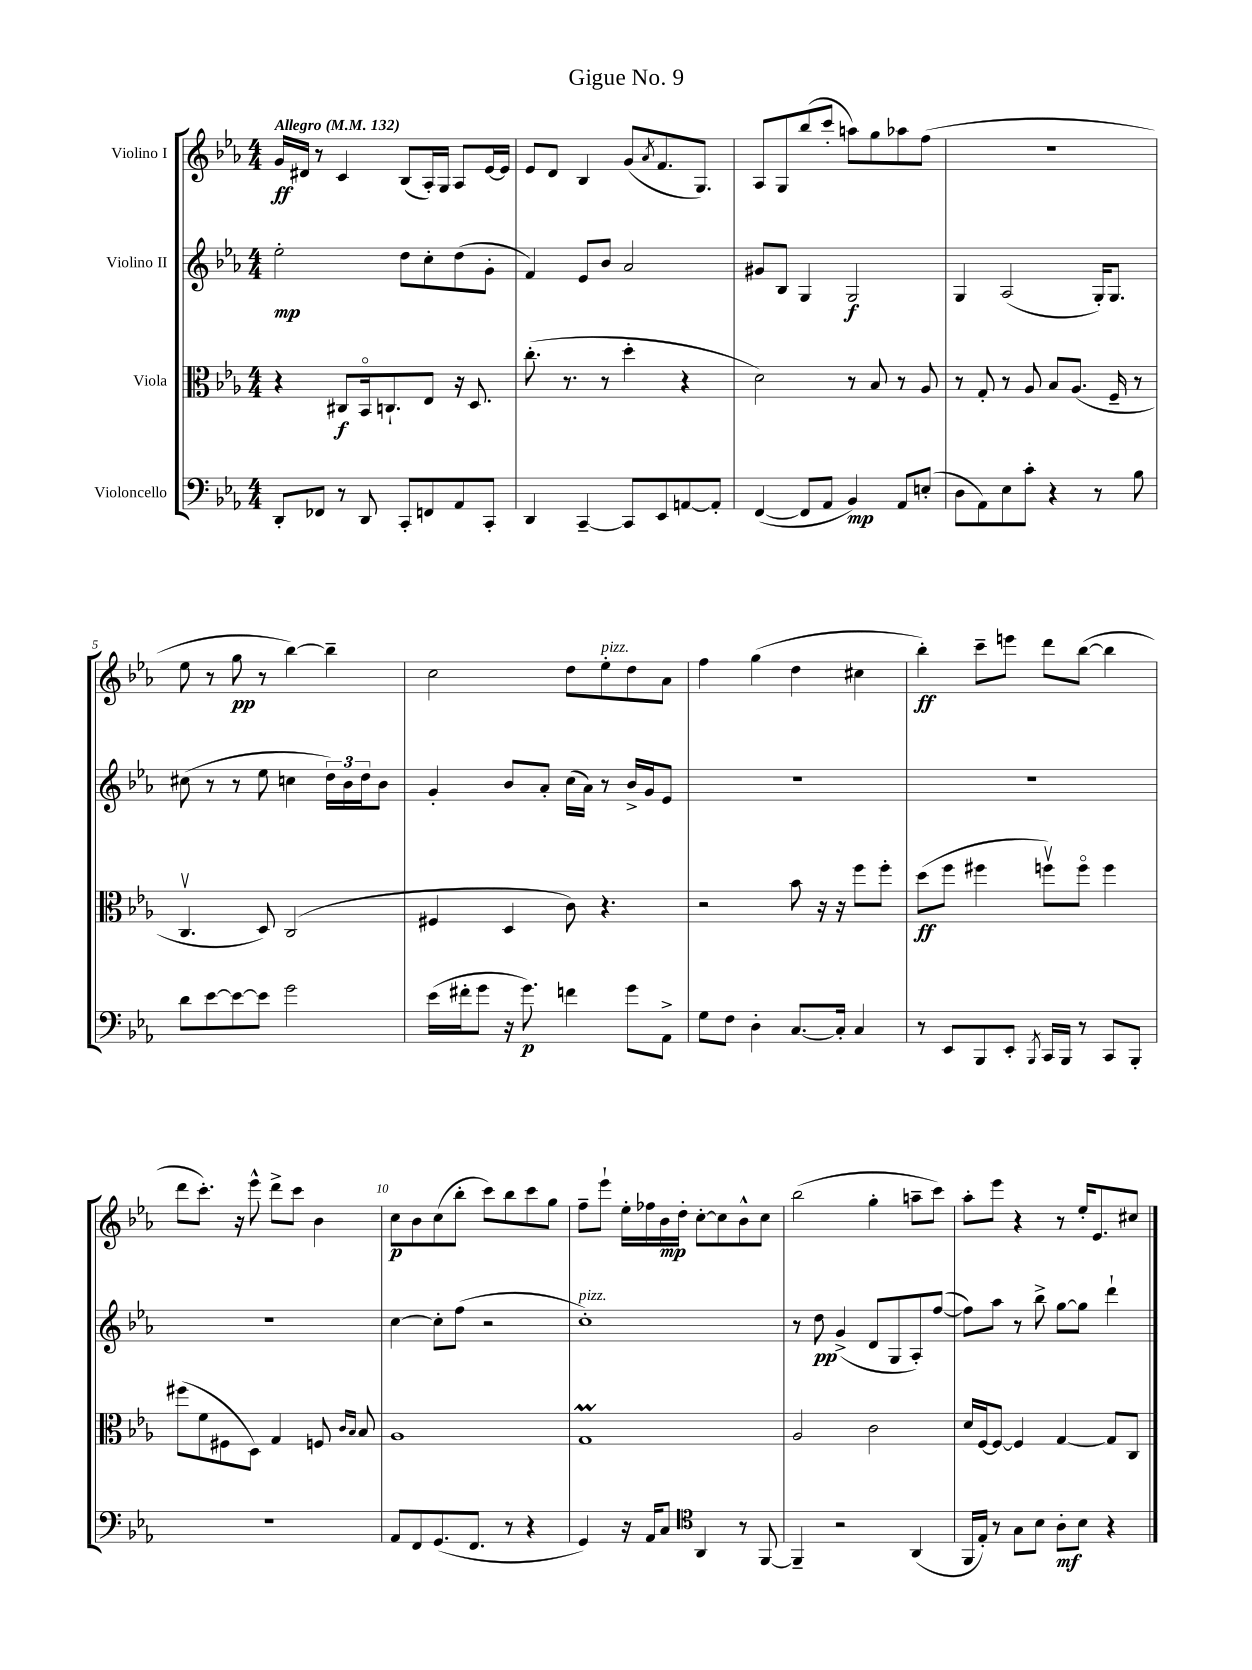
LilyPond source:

\header { title = "Gigue No. 9" }
<<
\new StaffGroup <<
\new Staff = "s0" \with { instrumentName = "Violino I" } {
    \clef treble \key ees \major \numericTimeSignature \time 4/4 \tempo "Allegro" 4 = 132
    g'16\ff dis'16 r8 c'4 bes8( aes16-.) g16 aes8 ees'16~ ees'16 |
    ees'8 d'8 bes4 g'8( \acciaccatura { aes'8 } f'8. g8.) |
    aes8 g8 bes''8( c'''8-. a''8) g''8 aes''8 f''8( |
    R1 |
    ees''8 r8 g''8\pp r8 bes''4~) bes''4-- |
    c''2 d''8 ees''8-.^\markup { \italic "pizz." } d''8 aes'8 |
    f''4 g''4( d''4 cis''4 |
    bes''4-.\ff) c'''8-- e'''8 d'''8 bes''8~( bes''4 |
    d'''8 c'''8.-.) r16 ees'''8-^ d'''8-> c'''8 bes'4 |
    c''8\p bes'8 c''8( bes''8-. c'''8) bes''8 c'''8 g''8 |
    f''8-- ees'''8-! ees''16-. fes''16 bes'16\mp d''16-. c''8~-. c''8 bes'8-^ c''8 |
    bes''2( g''4-. a''8-- c'''8) |
    aes''8-. ees'''8 r4 r8 ees''16-. ees'8. cis''8 \bar "|." |
}
\new Staff = "s1" \with { instrumentName = "Violino II" } {
    \clef treble \key ees \major \numericTimeSignature \time 4/4
    ees''2-.\mp d''8 c''8-. d''8( g'8-. |
    f'4) ees'8 bes'8 aes'2 |
    gis'8 bes8 g4 g2\f |
    g4 aes2( g16-.) g8. |
    cis''8( r8 r8 ees''8 c''4 \tuplet 3/2 { d''16) bes'16 d''16 } bes'8 |
    g'4-. bes'8 aes'8-. c''16( aes'16) r8 bes'16-> g'16 ees'8 |
    R1 |
    R1 |
    R1 |
    c''4~ c''8-. f''8( r2 |
    c''1-.^\markup { \italic "pizz." }) |
    r8 d''8\pp g'4->( d'8 g8 aes8-.) f''8~( |
    f''8) aes''8 r8 bes''8-> g''8~ g''8 d'''4-! \bar "|." |
}
\new Staff = "s2" \with { instrumentName = "Viola" } {
    \clef alto \key ees \major \numericTimeSignature \time 4/4
    r4 cis8\f bes,16\flageolet c8.-! ees8 r16 d8. |
    c''8.-.( r8. r8 d''4-. r4 |
    d'2) r8 bes8 r8 aes8 |
    r8 g8-. r8 aes8 bes8 aes8.( f16-- r8 |
    c4.\upbow d8) c2( |
    fis4 d4 c'8) r4. |
    r2 bes'8 r16 r16 f''8 f''8-. |
    d''8\ff( f''8 fis''4 f''8\upbow) f''8\flageolet f''4 |
    fis''8( f'8 fis8 d8) g4 f8 \grace { c'16 bes16 } bes8 |
    aes1 |
    g1\prall |
    aes2 c'2 |
    d'16 f16~ f8~ f4 g4~ g8 c8 \bar "|." |
}
\new Staff = "s3" \with { instrumentName = "Violoncello" } {
    \clef bass \key ees \major \numericTimeSignature \time 4/4
    d,8-. fes,8 r8 d,8 c,8-. f,8 aes,8 c,8-. |
    d,4 c,4~-- c,8 ees,8 a,8~ a,8-. |
    f,4~( f,8 aes,8 bes,4\mp) aes,8 e8-.( |
    d8 aes,8) ees8 c'8-. r4 r8 bes8 |
    d'8 ees'8~ ees'8~ ees'8 g'2 |
    ees'16( fis'16-. g'8 r16 g'8.\p) f'4 g'8 aes,8-> |
    g8 f8 d4-. c8.~ c16-. c4 |
    r8 ees,8 bes,,8 ees,8-. \acciaccatura { bes,,8 } c,16 bes,,16 r8 c,8 bes,,8-. |
    R1 |
    aes,8 f,8 g,8.( f,8. r8 r4 |
    g,4) r16 aes,16 c8 \clef tenor aes,4 r8 f,8~ |
    f,4-- r2 aes,4( |
    f,16 ees16-.) r8 g8 bes8 aes8-.\mf bes8 r4 \bar "|." |
}
>>
>>
\layout { \context { \Score \override BarNumber.break-visibility = ##(#f #t #t) barNumberVisibility = #(every-nth-bar-number-visible 5) } }
